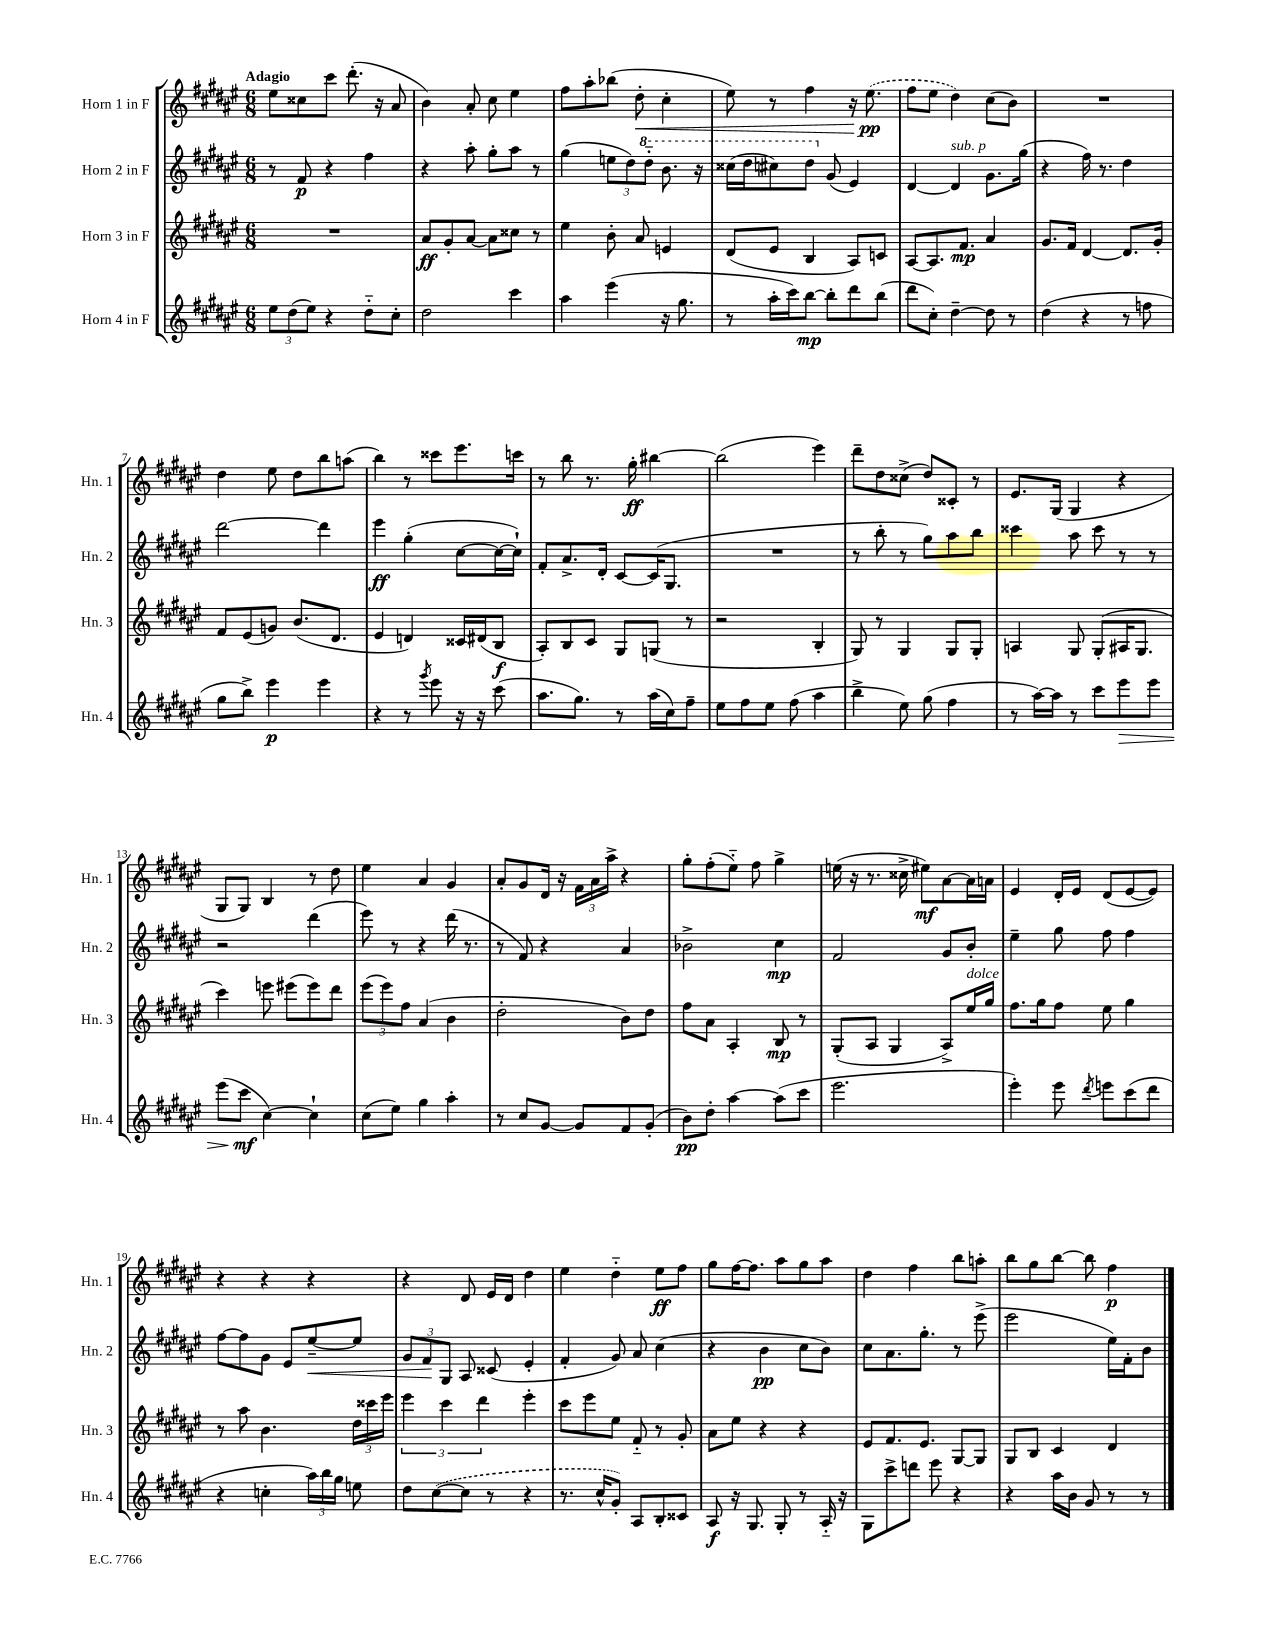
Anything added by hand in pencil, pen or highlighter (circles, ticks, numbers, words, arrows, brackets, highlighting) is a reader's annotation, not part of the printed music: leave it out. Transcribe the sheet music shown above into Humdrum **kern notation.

**kern	**dynam	**kern	**dynam	**kern	**dynam	**kern	**dynam
*part4	*part4	*part3	*part3	*part2	*part2	*part1	*part1
*staff4	*staff4	*staff3	*staff3	*staff2	*staff2	*staff1	*staff1
*I"Horn 4 in F	*	*I"Horn 3 in F	*	*I"Horn 2 in F	*	*I"Horn 1 in F	*
*I'Hn. 4	*	*I'Hn. 3	*	*I'Hn. 2	*	*I'Hn. 1	*
*clefG2	*	*clefG2	*	*clefG2	*	*clefG2	*
*k[f#c#g#d#a#e#]	*	*k[f#c#g#d#a#e#]	*	*k[f#c#g#d#a#e#]	*	*k[f#c#g#d#a#e#]	*
*M6/8	*	*M6/8	*	*M6/8	*	*M6/8	*
=1	=1	=1	=1	=1	=1	=1	=1
!	!	!	!	!	!	!LO:TX:a:B:t=Adagio	!
12ee#\L	.	2.r	.	8r	.	8ee#\L	.
(12dd#\	.	.	.	.	.	.	.
.	.	.	.	8f#/	p	8cc##X\	.
12ee#\J)	.	.	.	.	.	.	.
4r	.	.	.	4r	.	8ccc#\J	.
.	.	.	.	.	.	(8.ddd#'\	.
8dd#\L	.	.	.	4ff#\	.	.	.
.	.	.	.	.	.	16r	.
8cc#'\J	.	.	.	.	.	8a#/	.
=2	=2	=2	=2	=2	=2	=2	=2
2dd#\	.	8a#/L	ff	4r	.	4b\)	.
.	.	8g#'/	.	.	.	.	.
.	.	[8a#/J	.	8aa#'\	.	8a#'/	.
.	.	8a#\L]	.	8gg#'\L	.	8cc#\	.
4ccc#\	.	8cc##X\J	.	8aa#\J	.	4ee#\	.
.	.	8r	.	8r	.	.	.
=3	=3	=3	=3	=3	=3	=3	=3
4aa#\	.	4ee#\	.	(4gg#\	.	8ff#\L	.
.	.	.	.	.	.	8aa#'\	.
(4eee#\	.	8b'\	.	12een\L	.	(8bb-X\J	.
.	.	.	.	12dd#\)	.	.	.
!	!	!	!	!	!	!	!LO:HP:b
.	.	8a#/	.	.	.	8dd#'\	<
*	*	*	*	*8va	*	*	*
.	.	.	.	12ddd#\J	.	.	.
16r	.	4en/	.	8.bb\	.	4cc#'\	.
8.gg#\	.	.	.	.	.	.	.
.	.	.	.	16r	.	.	.
=4	=4	=4	=4	=4	=4	=4	=4
8r	.	(8d#/L	.	(16ccc##X\LL	.	8ee#\)	.
.	.	.	.	16ddd#\J	.	.	.
16aa#'\LL	.	8e#/J	.	8ccc#X\)	.	8r	.
16ccc#\J)	.	.	.	.	.	.	.
[8bb\J	mp	4B/	.	8ddd#\J	.	4ff#\	.
*	*	*	*	*X8va	*	*	*
8bb'\L]	.	.	.	(8g#/	.	.	.
8ddd#\	.	8A#/L)	.	4e#/)	.	16r	.
.	.	.	.	.	.	(8.ee#\	pp
(8bb\J	.	8cn/J	.	.	.	.	.
.	.	.	.	.	.	.	[
=5	=5	=5	=5	=5	=5	=5	=5
8ddd#\L	.	[8A#/L	.	[4d#/	.	8ff#\L	.
8cc#'\J)	.	8.A#/]	.	.	.	8ee#\J	.
!	!	!	!	!LO:TX:a:i:t=sub. p	!	!	!
[4dd#~\	.	.	.	4d#/]	.	4dd#\)	.
.	.	8.f#/J	mp	.	.	.	.
8dd#\]	.	4a#/	.	8.g#\L	.	(8cc#\L	.
8r	.	.	.	.	.	8b\J)	.
.	.	.	.	(16gg#\Jk	.	.	.
=6	=6	=6	=6	=6	=6	=6	=6
(4dd#\	.	8.g#/L	.	4r	.	2.r	.
.	.	16f#/Jk	.	.	.	.	.
4r	.	[4d#/	.	16ff#\)	.	.	.
.	.	.	.	8.r	.	.	.
8r	.	8.d#/L]	.	4dd#\	.	.	.
8ffn\	.	.	.	.	.	.	.
.	.	16g#'/Jk	.	.	.	.	.
!!LO:LB:g=z
=7	=7	=7	=7	=7	=7	=7	=7
8gg#\L	.	8f#/L	.	[2ddd#\	.	4dd#\	.
8bb^\J)	.	(8e#/	.	.	.	.	.
4eee#\	p	8gn/J)	.	.	.	8ee#\	.
.	.	(8.b/L	.	.	.	8dd#\L	.
4eee#\	.	.	.	4ddd#\]	.	8bb\	.
.	.	8.d#/J	.	.	.	.	.
.	.	.	.	.	.	(8aan\J	.
=8	=8	=8	=8	=8	=8	=8	=8
4r	.	4e#/	.	4eee#\	ff	4bb\)	.
8r	.	4dn/)	.	(4gg#'\	.	8r	.
8qggg#/	.	.	.	.	.	.	.
8eee#\	.	.	.	.	.	8ccc##X\L	.
16r	.	16c##X/LL	.	[8cc#\L	.	8.eee#\	.
16r	.	(16d#X/J	.	.	.	.	.
(8ccc#\	.	8B/J	f	16cc#\L_	.	.	.
.	.	.	.	16cc#`\JJ])	.	16cccn\Jk	.
=9	=9	=9	=9	=9	=9	=9	=9
8.aa#\L	.	8A#'/L)	.	8f#'/L	.	8r	.
.	.	8B/	.	8.a#^/	.	8bb\	.
8.gg#\J)	.	.	.	.	.	.	.
.	.	8c#/J	.	.	.	8.r	.
.	.	.	.	16d#'/Jk	.	.	.
8r	.	8G#/L	.	[8c#/L	.	.	.
.	.	.	.	.	.	16gg#'\	ff
(16aa#\LL	.	(8Gn/J	.	(16c#/K]	.	[4bb#X\	.
16cc#\J)	.	.	.	8.G#/J	.	.	.
8ff#~\J	.	8r	.	.	.	.	.
=10	=10	=10	=10	=10	=10	=10	=10
8ee#\L	.	2r	.	2.r	.	(2bb#\]	.
8ff#\	.	.	.	.	.	.	.
8ee#\J	.	.	.	.	.	.	.
(8ff#\	.	.	.	.	.	.	.
4aa#\	.	4B'/	.	.	.	4eee#\)	.
=11	=11	=11	=11	=11	=11	=11	=11
4bb^\	.	8G#/)	.	8r	.	8ddd#~\L	.
.	.	8r	.	8bb'\	.	8dd#\	.
8ee#\)	.	4G#/	.	8r	.	(8cc##X^\J	.
(8gg#\	.	.	.	8gg#\L)	.	8dd#/L)	.
4ff#\	.	8G#/L	.	8aa#\	.	8c##X'/J	.
.	.	8G#'/J	.	8bb\J	.	8r	.
=12	=12	=12	=12	=12	=12	=12	=12
8r	.	4An/	.	4ccc##X\	.	8.e#/L	.
[16aa#\LL)	.	.	.	.	.	.	.
16aa#\JJ]	.	.	.	.	.	(16G#/Jk	.
8r	.	8G#/	.	8aa#\	.	4G#/	.
8ccc#\L	.	(8G#'/L	.	8ccc##\	.	.	.
!	!LO:HP:b	!	!	!	!	!	!
8eee#\	>	16A#X/K	.	8r	.	4r	.
.	.	8.G#/J	.	.	.	.	.
8eee#\J	.	.	.	8r	.	.	.
!!LO:LB:g=z
=13	=13	=13	=13	=13	=13	=13	=13
(8eee#\L	.	4ccc#\)	.	2r	.	8G#/L	.
8ccc#\J	mf	.	.	.	.	8G#/J)	.
[4cc#\)	]	8eeen\	.	.	.	4B/	.
.	.	(8eee#X\L	.	.	.	.	.
4cc#`\]	.	8eee#\)	.	(4ddd#\	.	8r	.
.	.	8ddd#\J	.	.	.	8dd#\	.
=14	=14	=14	=14	=14	=14	=14	=14
(8cc#\L	.	(12eee#\L	.	8eee#\)	.	4ee#\	.
.	.	12eee#\)	.	.	.	.	.
8ee#\J)	.	.	.	8r	.	.	.
.	.	12ff#\J	.	.	.	.	.
4gg#\	.	(4a#/	.	4r	.	4a#/	.
4aa#'\	.	4b\	.	(16ddd#\	.	4g#/	.
.	.	.	.	8.r	.	.	.
=15	=15	=15	=15	=15	=15	=15	=15
8r	.	2dd#'\	.	8r	.	8a#'/L	.
8cc#/L	.	.	.	8f#/)	.	8g#/	.
[8g#/J	.	.	.	4r	.	16d#/Jk	.
.	.	.	.	.	.	16r	.
8g#/L]	.	.	.	.	.	24f#\LL	.
.	.	.	.	.	.	24a#\	.
.	.	.	.	.	.	24aa#^\JJ	.
8f#/	.	8b\L)	.	4a#/	.	4r	.
(8g#'/J	.	8dd#\J	.	.	.	.	.
=16	=16	=16	=16	=16	=16	=16	=16
8b\L)	pp	8ff#\L	.	2b-X^\	.	8gg#'\L	.
8dd#'\J	.	8a#\J	.	.	.	(8ff#'\	.
[4aa#\	.	4A#'/	.	.	.	8ee#\J)	.
.	.	.	.	.	.	8ff#\	.
(8aa#\L]	.	8B/	mp	4cc#\	mp	4gg#^\	.
8ccc#\J	.	8r	.	.	.	.	.
=17	=17	=17	=17	=17	=17	=17	=17
2.eee#\	.	(8G#'/L	.	2f#/	.	(16een\	.
.	.	.	.	.	.	16r	.
.	.	8A#/J	.	.	.	8.r	.
.	.	4G#/	.	.	.	.	.
.	.	.	.	.	.	16cc##X^\	.
.	.	.	.	.	.	8ee#X\L)	mf
.	.	8A#^/L)	.	8g#/L	.	[8a#\	.
!	!	!LO:TX:a:i:t=dolce	!	!	!	!	!
.	.	16ee#/L	.	8b'/J	.	16a#\L]	.
.	.	16gg#/JJ	.	.	.	16an\JJ	.
=18	=18	=18	=18	=18	=18	=18	=18
4eee#'\)	.	8.ff#\L	.	4ee#~\	.	4e#/	.
.	.	16gg#\k	.	.	.	.	.
8eee#\	.	8ff#\J	.	8gg#\	.	16d#'/LL	.
.	.	.	.	.	.	16e#/JJ	.
8qddd#/	.	.	.	.	.	.	.
8eeen\L	.	8ee#\	.	8ff#\	.	(8d#/L	.
(8ccc#\	.	4gg#\	.	4ff#\	.	[8e#/	.
8ddd#\J	.	.	.	.	.	8e#/J])	.
!!LO:LB:g=z
=19	=19	=19	=19	=19	=19	=19	=19
4r	.	8r	.	[8ff#\L	.	4r	.
.	.	8aa#\	.	8ff#\]	.	.	.
4ccn'\	.	4.b\	.	8g#\J	.	4r	.
.	.	.	.	8e#/L	.	.	.
!	!	!	!	!	!LO:HP:b	!	!
24aa#\LL)	.	.	.	[8ee#~/	<	4r	.
24bb\	.	.	.	.	.	.	.
24gg#\JJ	.	.	.	.	.	.	.
8een\	.	24dd#\LL	.	8ee#/J]	.	.	.
.	.	24ccc##X\	.	.	.	.	.
.	.	24eee#\JJ	.	.	.	.	.
=20	=20	=20	=20	=20	=20	=20	=20
8dd#\L	.	6eee#\	.	12g#/L	.	4r	.
.	.	.	.	12f#/	.	.	.
([8cc#\	.	.	.	.	.	.	.
.	.	6ccc#\	.	12G#/J	[	.	.
8cc#\J]	.	.	.	8A#/	.	8d#/	.
.	.	6ddd#\	.	.	.	.	.
8r	.	.	.	(8c##X/	.	16e#/LL	.
.	.	.	.	.	.	16d#/JJ	.
4r	.	4eee#'\	.	4e#'/	.	4dd#\	.
=21	=21	=21	=21	=21	=21	=21	=21
8.r	.	8ccc#\L	.	4f#'/	.	4ee#\	.
.	.	8eee#\	.	.	.	.	.
16cc#^^/KL	.	.	.	.	.	.	.
8g#'/J)	.	8ee#\J	.	8g#/)	.	4dd#\	.
8A#/L	.	8f#/	.	8a#/	.	.	.
8B'/	.	8r	.	(4cc#\	.	8ee#\L	ff
8c##X/J	.	8g#'/	.	.	.	8ff#\J	.
=22	=22	=22	=22	=22	=22	=22	=22
8A#/	f	8a#\L	.	4r	.	8gg#\L	.
16r	.	8ee#\J	.	.	.	[16ff#\K	.
8.G#/	.	.	.	.	.	8.ff#\J]	.
.	.	4r	.	4b\	pp	.	.
8G#'/	.	.	.	.	.	8aa#\L	.
8r	.	4r	.	8cc#\L	.	8gg#\	.
16A#/	.	.	.	8b\J)	.	8aa#\J	.
16r	.	.	.	.	.	.	.
=23	=23	=23	=23	=23	=23	=23	=23
8G#\L	.	8e#/L	.	8cc#\L	.	4dd#\	.
8ccc#^\	.	8.f#/	.	8.a#\	.	.	.
8dddn\J	.	.	.	.	.	4ff#\	.
.	.	8.e#/J	.	8.gg#'\J	.	.	.
8eee#\	.	.	.	.	.	.	.
4r	.	[8G#/L	.	8r	.	8bb\L	.
.	.	8G#/J]	.	(8eee#^\	.	8aan'\J	.
=24	=24	=24	=24	=24	=24	=24	=24
4r	.	8G#/L	.	2eee#\	.	8bb\L	.
.	.	8B/J	.	.	.	8gg#\	.
16aa#\LL	.	4c#/	.	.	.	[8bb\J	.
16b\JJ	.	.	.	.	.	.	.
8g#/	.	.	.	.	.	8bb\]	.
8r	.	4d#/	.	16ee#\LL)	.	4ff#\	p
.	.	.	.	16f#'\J	.	.	.
8r	.	.	.	8b\J	.	.	.
==	==	==	==	==	==	==	==
*-	*-	*-	*-	*-	*-	*-	*-
